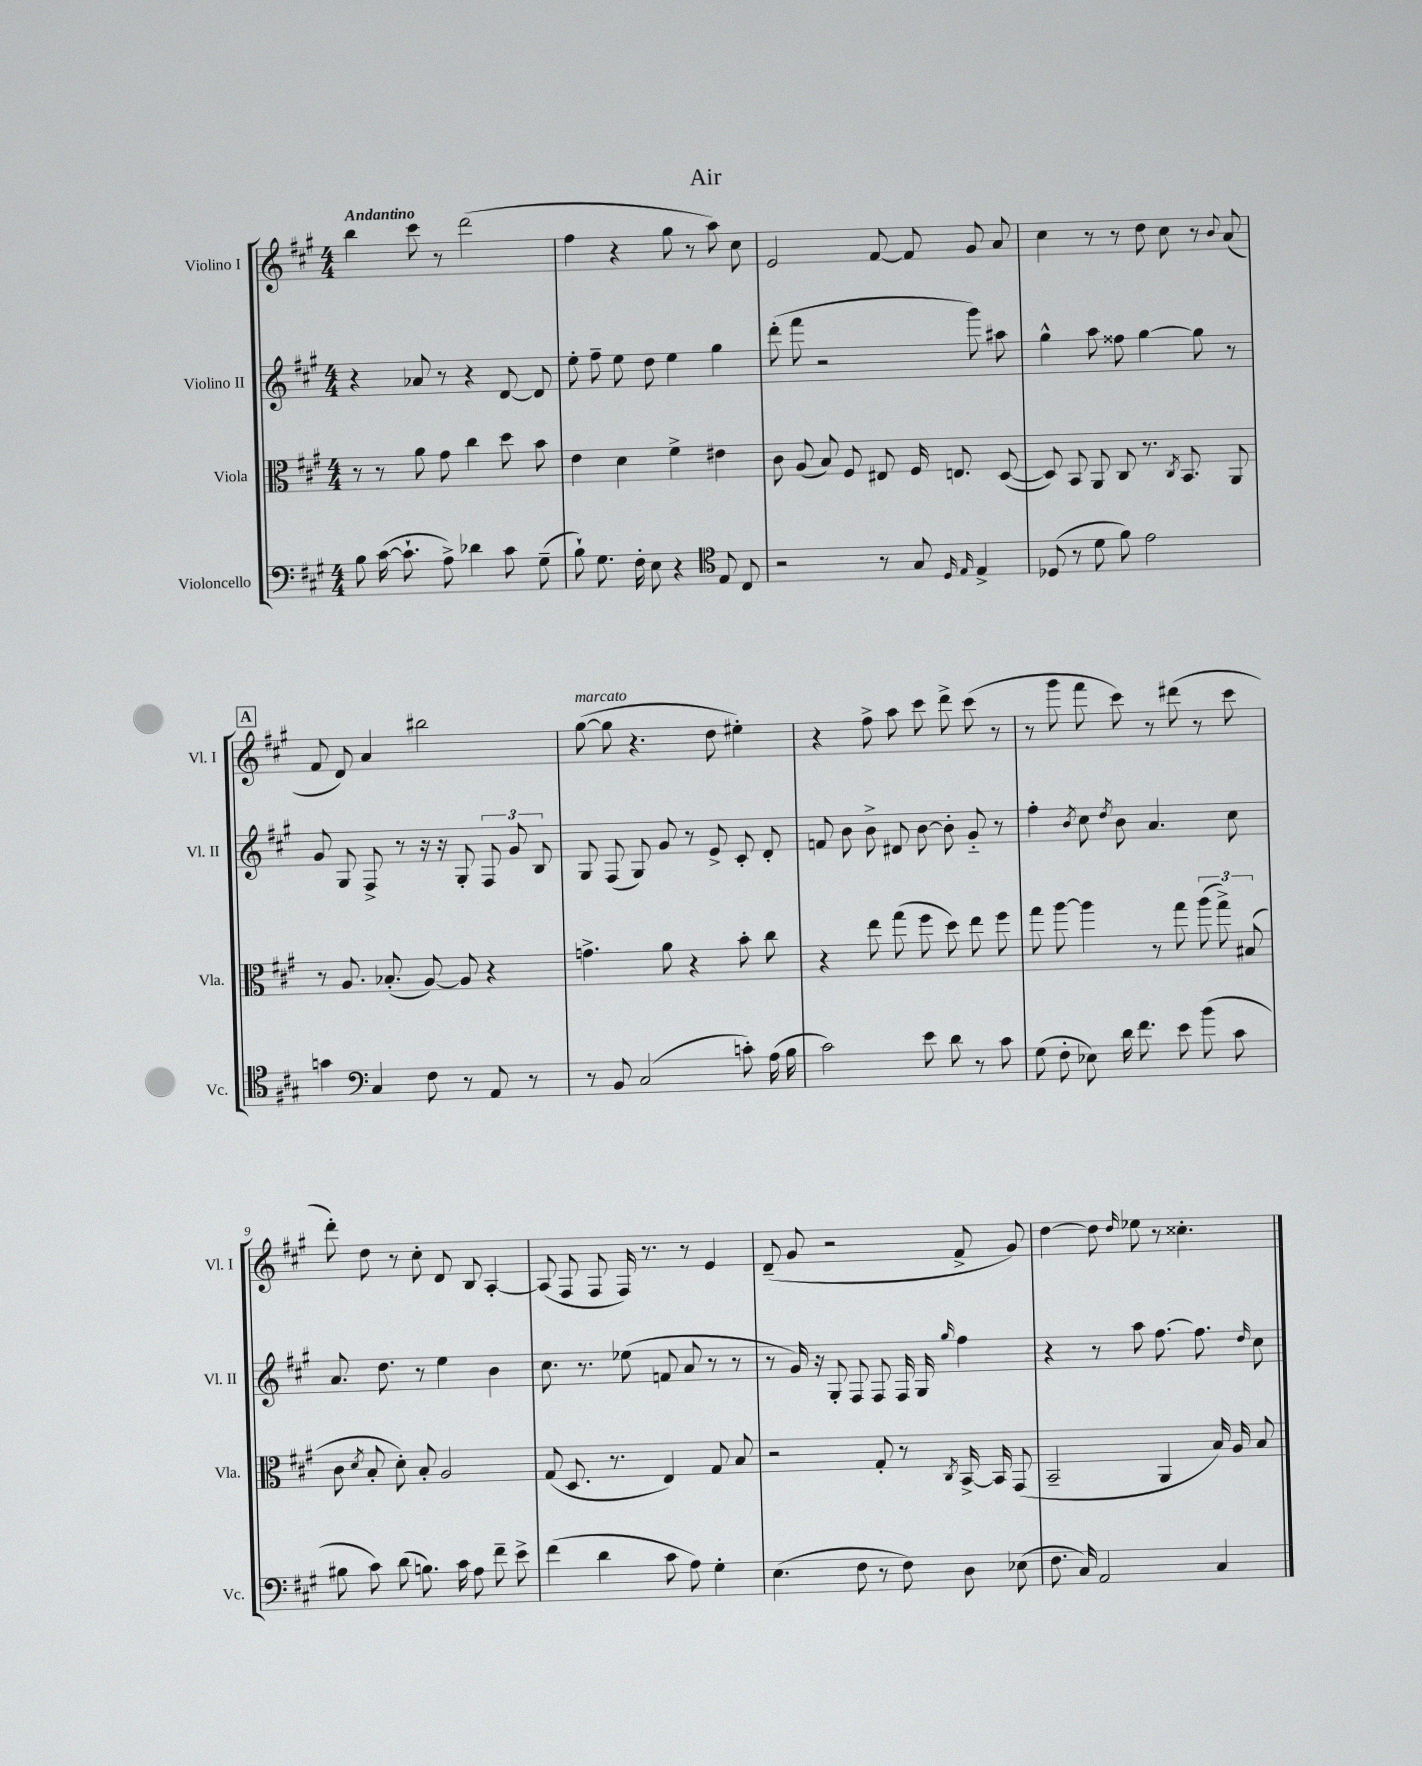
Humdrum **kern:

**kern	**kern	**kern	**kern
*staff4	*staff3	*staff2	*staff1
*clefF4	*clefC3	*clefG2	*clefG2
*k[f#c#g#]	*k[f#c#g#]	*k[f#c#g#]	*k[f#c#g#]
*M4/4	*M4/4	*M4/4	*M4/4
8B	8r	4r	4bb
([16c#	8r	.	.
8.c#`]	.	.	.
.	8a	8a-	8ccc#
8A^)	8g#	8r	8r
4d-	4cc#	4r	(2ddd
8c#	8dd	[8d	.
(8G#~	8b	8d]	.
=	=	=	=
8B`)	4e	8ee'	4ff#
8.G#	.	8ff#~	.
.	4d	8ee	4r
16F#'	.	.	.
8E	.	8dd	.
4r	4f#^	4ee	8gg#
.	.	.	8r
*clefC4	*	*	*
8E	4e#	4gg#	8aa)
8C#	.	.	8cc#
=	=	=	=
2r	8c#	(8ddd'	2e
.	(8A	8fff#	.
.	8B)	2r	.
.	8F#	.	.
8r	8E#	.	[8f#
8G#	16F#	.	8f#]
.	8.E	.	.
16qqD	.	.	.
16qqE	.	.	.
4E^	.	8ggg#)	8g#
.	([8D	8aa#	8a
=	=	=	=
(8D-	8D])	4gg#^^	4cc#
8r	8BB	.	.
8d	8AA	8aa	8r
8f#)	8C#	8ff##	8r
2e	8.r	[4gg#	8dd
.	.	.	8cc#
.	8qC#	.	.
.	8.BB	.	.
.	.	8gg#]	8r
.	.	.	8qqb
.	8AA	8r	(8a
=	=	=	=
4g	8r	8g#	8f#
.	8.A	8G#	8d)
*clefF4	*	*	*
4C#	.	8F#^	4a
.	(8.B-'	.	.
.	.	8r	.
8F#	[8A)	16r	2bb#
.	.	16r	.
8r	8A]	8G#'	.
8AA	4r	12F#	.
.	.	12g#	.
8r	.	.	.
.	.	12B	.
=	=	=	=
8r	4.g^	8G#	([8gg#
8BB	.	(8F#	8gg#]
(2C#	.	8G#)	4.r
.	8a	8g#	.
.	4r	8r	.
.	.	8e^	8dd
8c')	8b'	8c#'	4ee#')
(16A	8cc#	8d'	.
16B	.	.	.
=	=	=	=
2c#)	4r	8f	4r
.	.	8b	.
.	8ee	8b^	8ff#^
.	(8gg#	8d#	8aa
8e	8ff#	[8b	8ccc#
8d	8dd)	8b']	8ddd^
8r	8ee	8g#'~	(8ccc#
8c#	8ff#	8r	8r
=	=	=	=
(8G#	8gg#	4ff#'	8r
8F#'	[8aa	.	8ggg#
.	.	8qb	.
8E-)	4aa]	8cc#	8fff#
.	.	8qdd	.
16d	.	8b	8ccc#)
8.f#	.	.	.
.	8r	4.a	8r
8e	8gg#	.	(8ddd#
(8b	(12aa	.	8r
.	12gg#^)	.	.
8c#	.	8cc#	8ccc#
.	(12B#	.	.
=	=	=	=
8B#	8c#	8.a	8ddd')
.	8qd	.	.
8c#)	8B'	.	8dd
.	.	8.dd	.
(8d	8d')	.	8r
8.B)	8B'	8r	8cc#'
.	2A	4ee	8d
16c#	.	.	.
8A	.	.	8B
8f#~	.	4b	[4A'
8e^	.	.	.
=	=	=	=
(4f#	(8G#	8.cc#	(8A]
.	8.D	.	8F#
.	.	8.r	.
4d	.	.	8F#
.	8.r	.	.
.	.	(8ee-	16F#)
.	.	.	8.r
8c#	4E)	8f	.
8A)	.	8a	8r
4G#'	8G#	8r	4e
.	8B	8r	.
=	=	=	=
(4.E	2r	8r	(8d~
.	.	16g#)	8g#
.	.	16r	.
.	.	8G#'	2r
8F#	.	8F#	.
8r	8G#'	8F#	.
8F#)	8r	16F#	.
.	.	16G#	.
.	8qC#	16qqgg#	.
8D	[16BB^	4ff#	8f#^
.	16BB]	.	.
(8E-	(8GG#	.	8g#)
=	=	=	=
8.F#	2BB~	4r	[4dd
16C#)	.	.	.
2AA	.	8r	8dd]
.	.	.	16qqdd
.	.	8aa	8ee-
.	4AA	[8.ff#	8r
.	.	.	4.cc##'
.	.	8.ff#]	.
4C#	16B)	.	.
.	16A	.	.
.	.	16qqdd	.
.	8B	8cc#	.
==	==	==	==
*-	*-	*-	*-
